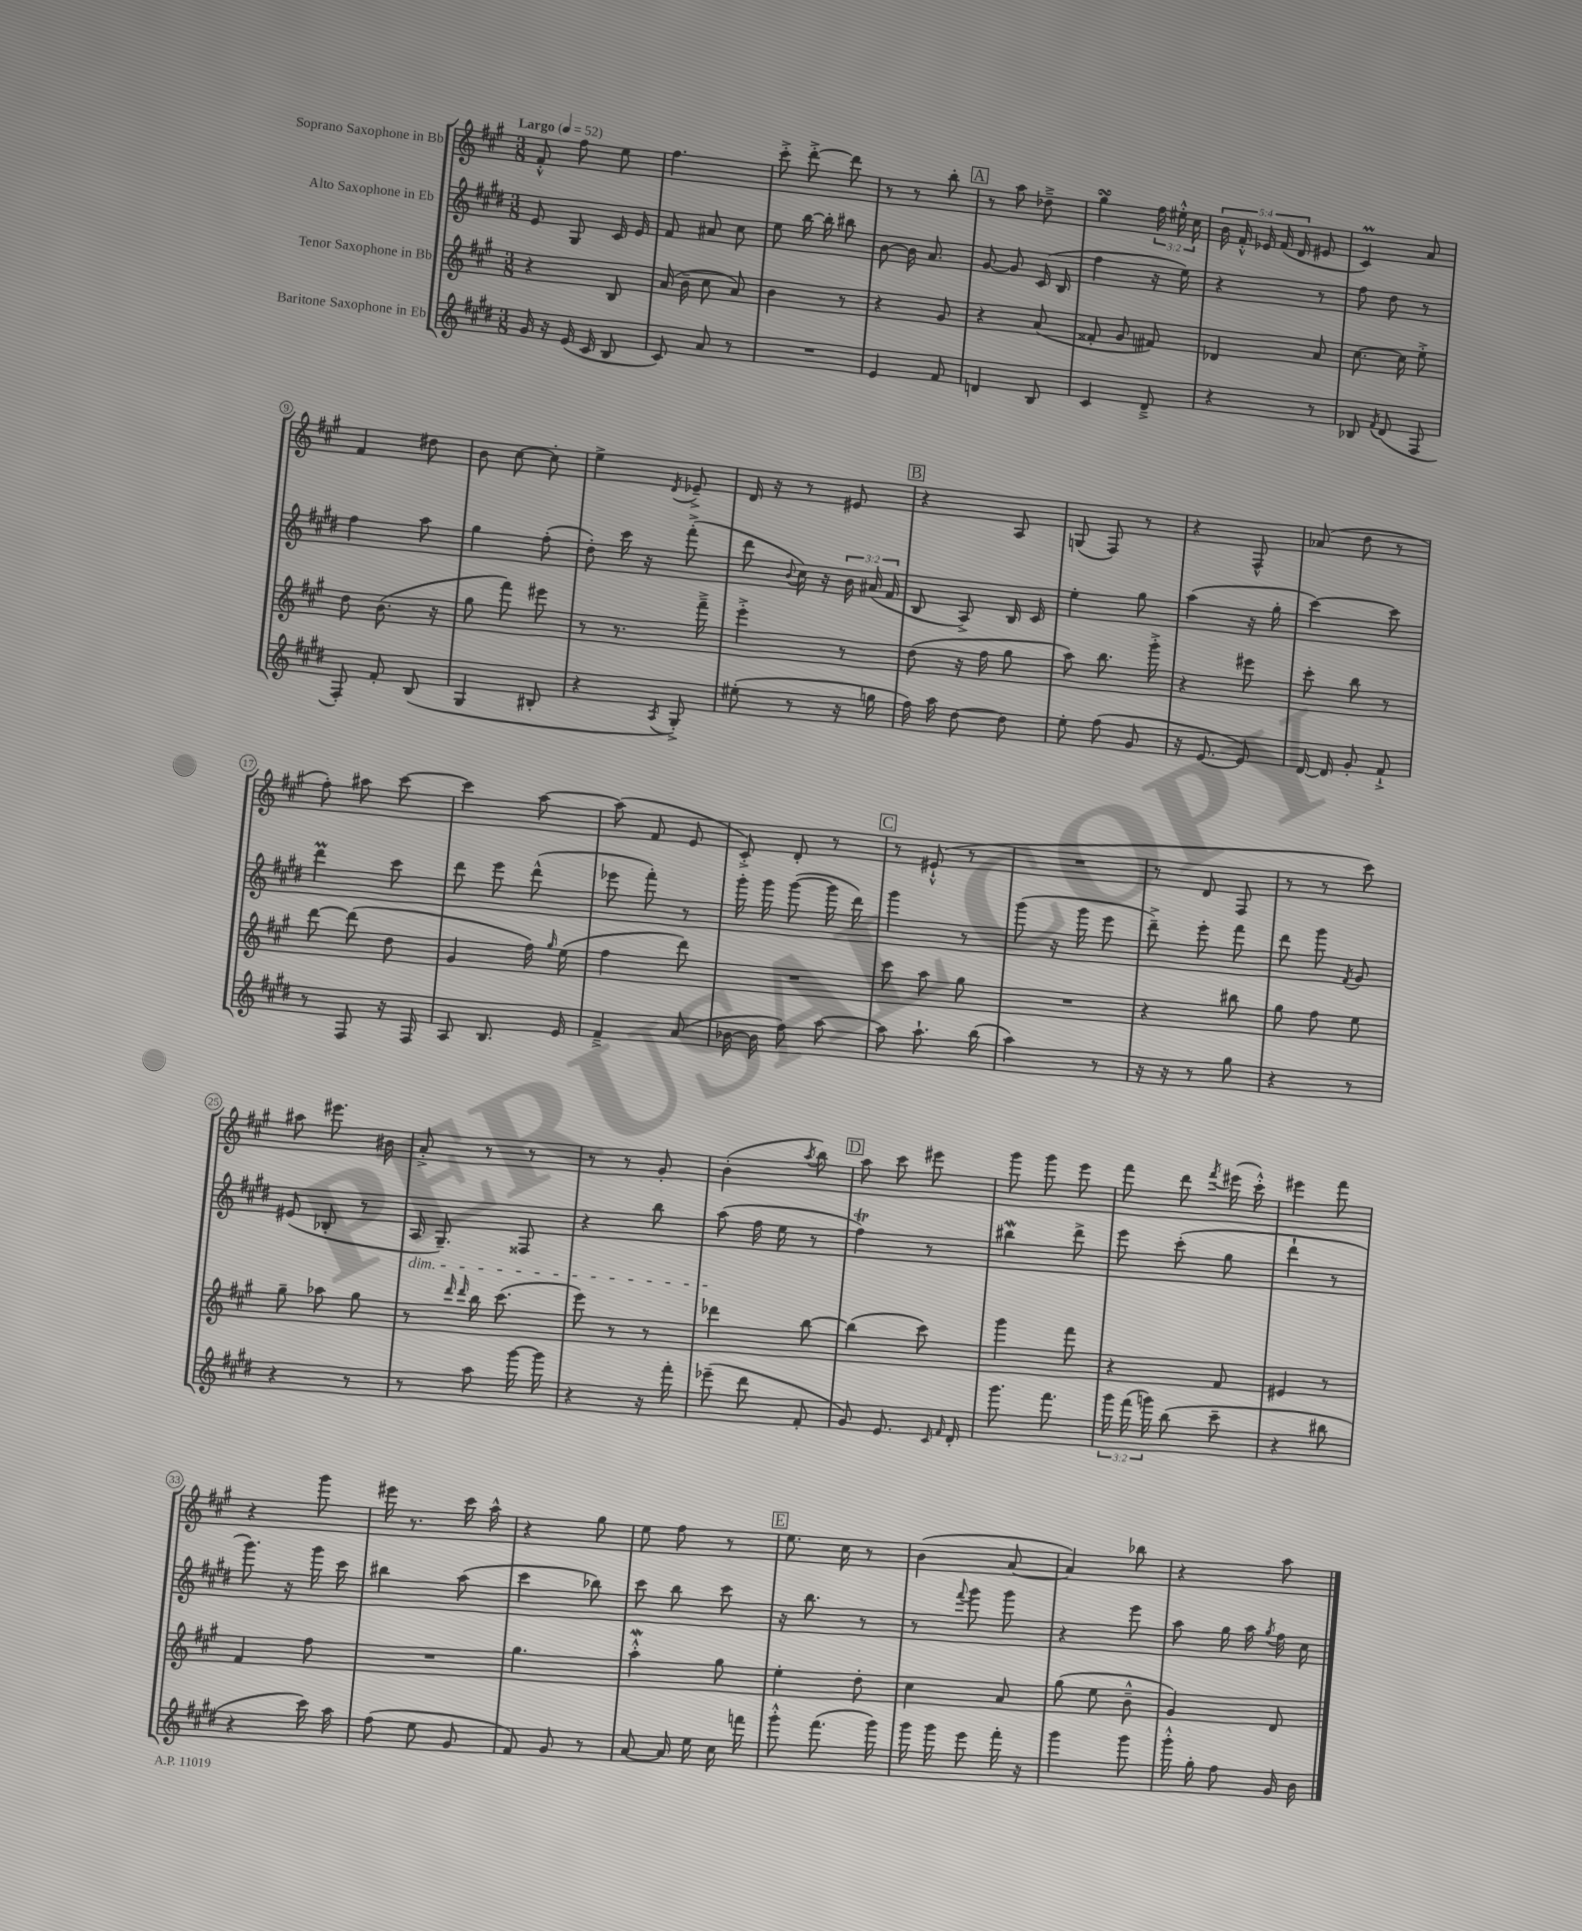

**kern	**kern	**kern	**kern
*part4	*part3	*part2	*part1
*staff4	*staff3	*staff2	*staff1
*I"Baritone Saxophone in Eb	*I"Tenor Saxophone in Bb	*I"Alto Saxophone in Eb	*I"Soprano Saxophone in Bb
*clefG2	*clefG2	*clefG2	*clefG2
*k[f#c#g#d#]	*k[f#c#g#]	*k[f#c#g#d#]	*k[f#c#g#]
*M3/8	*M3/8	*M3/8	*M3/8
*MM52	*MM52	*MM52	*MM52
=1	=1	=1	=1
!	!	!	!LO:TX:a:B:t=Largo
16g#/	4r	8e/	8f#'^^/
16r	.	.	.
(16e/	.	8G#/	8ff#\
16c#/	.	.	.
8B/	8B/	16c#/	8ee\
.	.	16e/	.
=2	=2	=2	=2
8c#/)	(16a/	8f#/	4.ff#\
.	16b~\	.	.
8a/	8cc#\	8a#X/	.
8r	8a/)	8cc#\	.
=3	=3	=3	=3
4.r	4b\	8ee\	8ccc#'^\
.	.	[16bb\	[8ddd'^\
.	.	16bb'\]	.
.	8r	8bb#X\	8ddd\]
=4	=4	=4	=4
4e/	4r	[8b\	8r
.	.	16b\]	8r
.	.	8.a/	.
8f#/	8g#/	.	8bb'\
!!LO:REH:place=s1:t=A
=5	=5	=5	=5
4dn/	4r	[8g#/	8r
.	.	8g#/]	8aa\
8B/	(8a/	(16c#/	8dd-X~^\
.	.	16B/	.
=6	=6	=6	=6
4c#/	8f##X'/	4ff#\	4gg#sSsS\
.	8g#/	.	.
8d#~^/	8f#X/)	16r	24ff#\
.	.	.	24ee#X'^^\
.	.	16ee\)	.
.	.	.	24cc#\
=7	=7	=7	=7
4r	4d-X/	4r	20b\
.	.	.	20f#'^^/
.	.	.	20e-X/
.	.	.	(20f#/
.	.	.	20d/
8r	8a/	8r	8e#X/
=8	=8	=8	=8
8B-X/	[8.cc#\	8ff#\	4c#m/)
8qf#/	.	.	.
(8d#/	.	8dd#\	.
.	16cc#\]	.	.
8F#/	8ee'^\	8r	8a/
!!LO:LB:g=z
=9	=9	=9	=9
8F#'/)	8dd\	4ff#\	4f#/
8f#'/	(8.b\	.	.
(8B/	.	8aa\	8dd#X\
.	16r	.	.
=10	=10	=10	=10
4G#/	8gg#\	4gg#\	8b\
.	8fff#\)	.	[8cc#\
8B#X'/	8eee#X\	(8ff#'\	8cc#'\]
=11	=11	=11	=11
4r	8r	8dd#'\)	4ee^\
.	8.r	16ccc#\	.
.	.	16r	.
8qA/	.	.	8qd/
8G#'^/)	.	(8fff#'^\	8e-X~^/
.	16fff#~^\	.	.
=12	=12	=12	=12
(8ee#X'\	4eee'^\	8ddd#\	16d/
.	.	.	16r
.	.	8qqb/	.
8r	.	16cc#\)	8r
.	.	16r	.
16r	8r	24b\	8e#X/
.	.	(24a#X/	.
16ggn\	.	.	.
.	.	24f#/	.
!!LO:REH:place=s1:t=B
=13	=13	=13	=13
16ff#\)	(8dd\	8B/	4r
16aa\	.	.	.
[8dd#\	16r	8A^/)	.
.	16ff#\	.	.
8dd#\]	8gg#\	16B/	8A/
.	.	16c#/	.
=14	=14	=14	=14
8ee'\	8aa\)	4ee'\	(8Gn/
(8ff#\	8.bb\	.	8F#/)
8g#/	.	8gg#\	8r
.	16ggg#'^\	.	.
=15	=15	=15	=15
16r	4r	(4aa\	4r
[8.e/	.	.	.
8e/])	8eee#X\	16r	8F#^^/
.	.	16gg#'\	.
=16	=16	=16	=16
[16d#/	8ccc#'\	[4ccc#\)	(8a-X/
16d#/]	.	.	.
8g#'/	8bb\	.	8dd\
8f#`^/	8r	8ccc#\]	8r
!!LO:LB:g=z
=17	=17	=17	=17
8r	[8ddd\	4ddd#m\	8ff#'\)
8F#/	(8ddd\]	.	8aa#X\
16r	8dd\	8ccc#\	[8ccc#\
16F#/	.	.	.
=18	=18	=18	=18
8A/	4g#/	8ddd#\	4ccc#\]
8.B/	.	8eee\	.
.	16ff#\)	(8ddd#^^\	[8aa\
.	16qqgg#/	.	.
16e/	(16ee\	.	.
=19	=19	=19	=19
4f#~^/	4ff#\	8eee-X\	(8aa\]
.	.	8fff#'\)	8f#/
(8a/	8ddd\)	8r	8e/
=20	=20	=20	=20
[16b-X\	4.r	16ggg#'\	8c#'^/)
16b-\]	.	16ggg#\	.
8ff#\)	.	([8ggg#\	8d'/
[8aa\	.	16ggg#\]	8r
.	.	16ddd#\)	.
!!LO:REH:place=s1:t=C
=21	=21	=21	=21
8aa\]	8ccc#\	4ggg#\	8r
8.aa`\	8aa\	.	(8e#X`^^/
.	8gg#\	8r	8r
(16bb\	.	.	.
=22	=22	=22	=22
4aa\)	4.r	(8ggg#\	4.r
.	.	16r	.
.	.	16ggg#\	.
8r	.	8eee\	.
=23	=23	=23	=23
16r	4r	8ddd#~^\)	8r
16r	.	.	.
8r	.	8eee'\	8d/
8gg#\	8bb#X\	8fff#\	8F#/
=24	=24	=24	=24
4r	8gg#\	8ddd#\	8r
.	8ff#\	8ggg#\	8r
.	.	8qf#/	.
8r	8ee\	8g#/	8ccc#\)
!!LO:LB:g=z
=25	=25	=25	=25
4r	8gg#~\	(8e#X/	8aa#X\
.	8aa-X\	8B-X'/	8.eee#X\
8r	8gg#\	8r	.
.	.	.	16b#X\
=26	=26	=26	=26
!	!	!LO:TX:b:i:t=dim.	!
8r	8r	16A/	8a'^/
.	.	8.G#~/)	.
.	16qqddd/	.	.
.	16qqddd/	.	.
8aa\	16bb\	.	8r
.	(8.ccc#\	.	.
[16ggg#\	.	8F##X/	8r
16ggg#\]	.	.	.
=27	=27	=27	=27
4r	8eee\)	4r	8r
.	8r	.	8r
16r	8r	8bb\	8g#'/
16fff#'\	.	.	.
=28	=28	=28	=28
(8eee-X~\	4ddd-X\	(8aa\	(4b'\
8ddd#\	.	16ff#\	.
.	.	16ee\	.
.	.	.	8qaa/
8f#'/	[8bb\	8r	8bb\)
!!LO:REH:place=s1:t=D
=29	=29	=29	=29
8g#/)	(4bb\]	4ff#T\)	8aa\
8.e/	.	.	8ccc#\
.	8ccc#\)	8r	8eee#X\
16qqc#/	.	.	.
16qqf#/	.	.	.
16d#'/	.	.	.
=30	=30	=30	=30
8.ggg#\	4ggg#\	4bb#XW\	8ggg#\
.	.	.	8ggg#\
8.fff#\	.	.	.
.	8fff#\	8ddd#^\	8eee\
=31	=31	=31	=31
24ggg#\	4r	8eee\	8fff#\
(24fff#\	.	.	.
24gggn\)	.	.	.
(8bb\	.	(8ccc#'\	8ddd\
.	.	.	8qfff#/
8ccc#~\	8f#/	8gg#\	(16eee#X\
.	.	.	16ccc#'^^\)
=32	=32	=32	=32
4r	4e#X/	4ddd#`\	4eee#X\
8bb#X\	8r	8r	8fff#\
!!LO:LB:g=z
=33	=33	=33	=33
4r	4f#/	8.ggg#\)	4r
.	.	16r	.
16ccc#\)	8ff#\	16ggg#\	8ggg#\
16aa\	.	16ccc#\	.
=34	=34	=34	=34
(8ff#\	4.r	4bb#X\	16eee#X\
.	.	.	8.r
8ee\	.	.	.
8g#/	.	(8aa\	16ccc#\
.	.	.	16aa^^\
=35	=35	=35	=35
8f#/)	4.gg#\	4ccc#\	4r
8g#/	.	.	.
8r	.	8bb-X\)	8gg#\
=36	=36	=36	=36
[8a/	4aaw'^^\	8ccc#\	8ee\
16a/]	.	8bb\	8ff#\
16ee\	.	.	.
16cc#\	8gg#\	8ccc#\	8r
16fffn\	.	.	.
!!LO:REH:place=s1:t=E
=37	=37	=37	=37
8ggg#'^^\	4ee'\	16r	8.ee\
.	.	8.bb\	.
(8.fff#\	.	.	.
.	.	.	16cc#\
.	8dd'\	8r	8r
16ggg#\)	.	.	.
=38	=38	=38	=38
16ggg#\	4cc#\	8r	(4b\
16ggg#\	.	.	.
.	.	8qqfff#/	.
8eee\	.	8ggg#\	.
16fff#'\	8a/	8ggg#\	[8a/
16r	.	.	.
=39	=39	=39	=39
4ggg#\	(8gg#\	4r	4a/])
.	8ee\	.	.
8ggg#\	8b~^^\	8eee\	8bb-X\
=40	=40	=40	=40
16ggg#'^^\	4g#/)	8aa\	4r
16gg#'\	.	.	.
8ff#\	.	16gg#\	.
.	.	16aa\	.
.	.	8qgg#/	.
16g#/	8d/	16ff#\	8aa\
16b\	.	16cc#\	.
==	==	==	==
*-	*-	*-	*-
